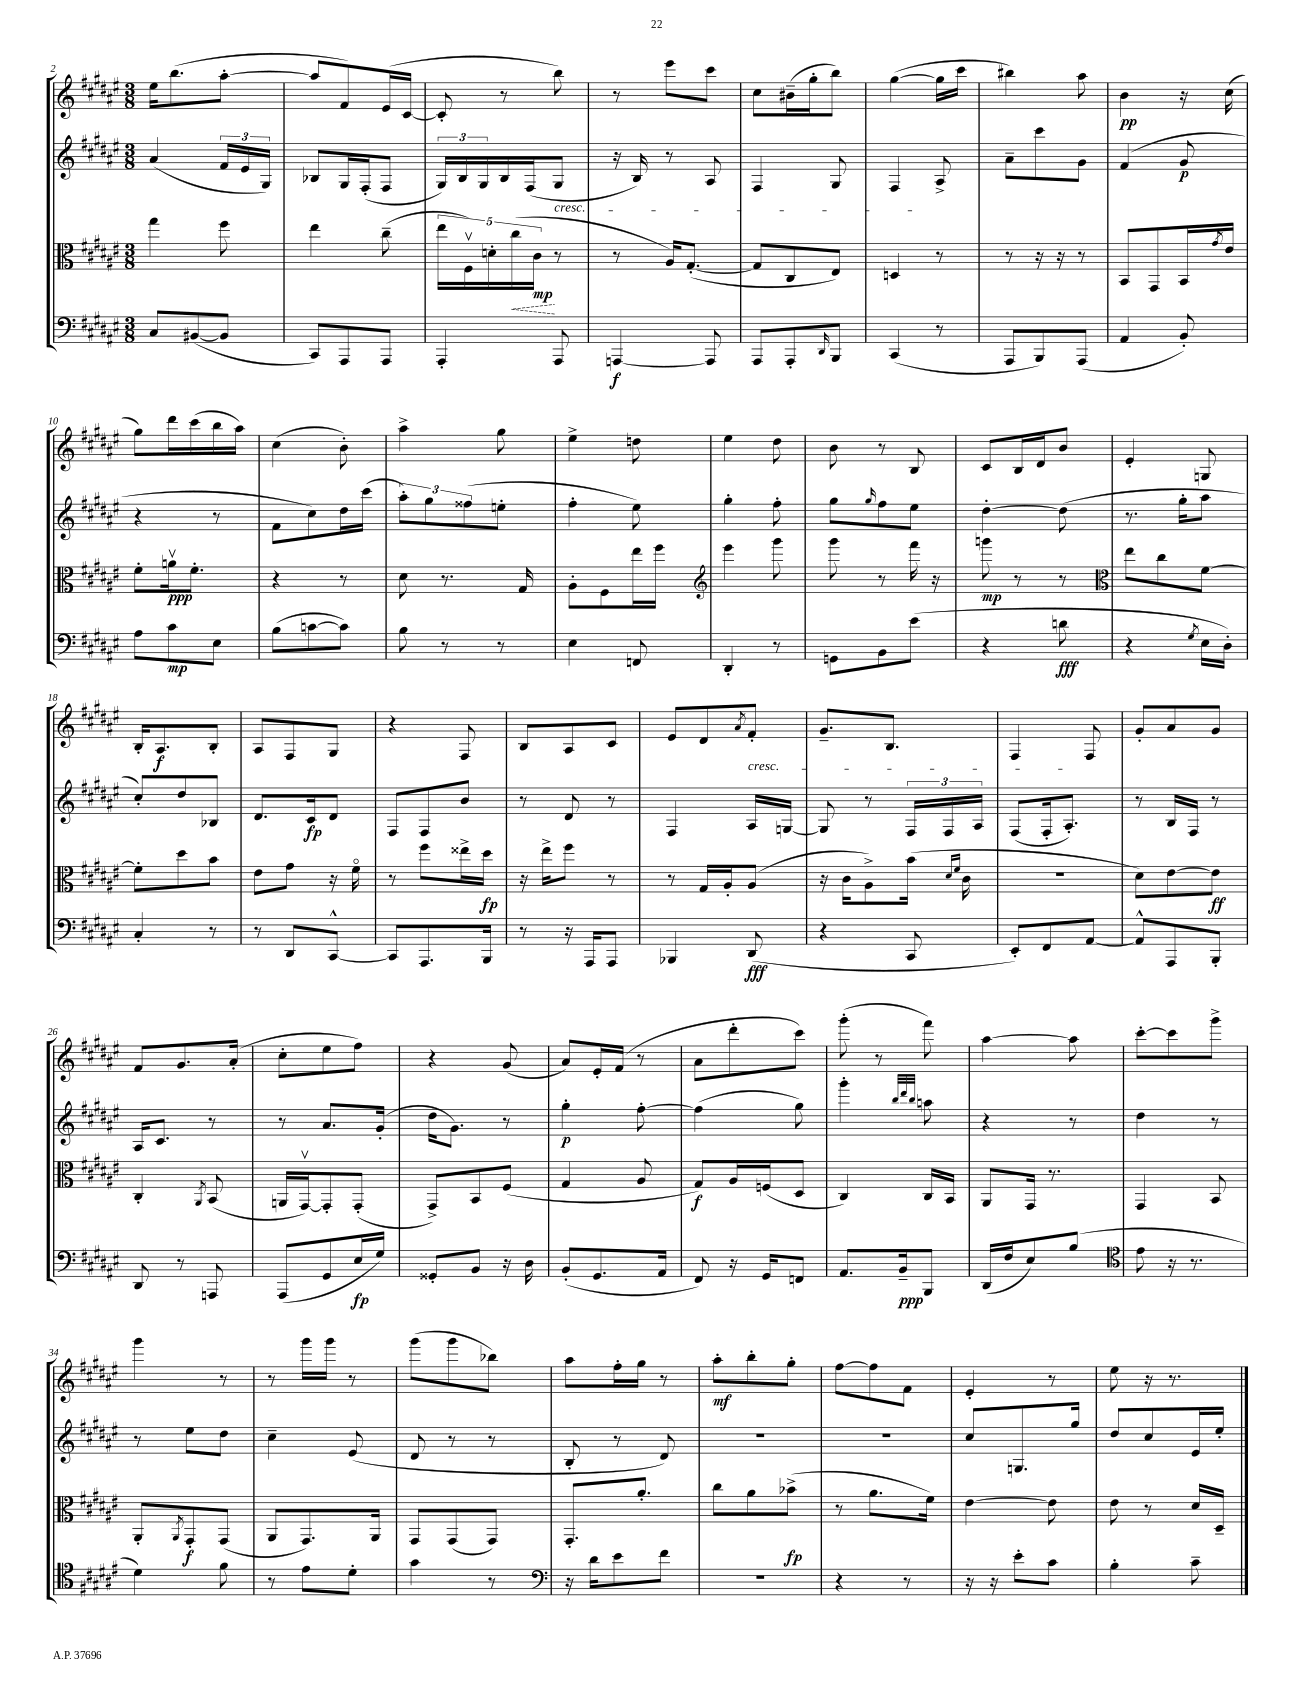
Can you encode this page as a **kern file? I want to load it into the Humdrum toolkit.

**kern	**kern	**kern	**kern
*staff4	*staff3	*staff2	*staff1
*clefF4	*clefC3	*clefG2	*clefG2
*k[f#c#g#d#a#e#]	*k[f#c#g#d#a#e#]	*k[f#c#g#d#a#e#]	*k[f#c#g#d#a#e#]
*M3/8	*M3/8	*M3/8	*M3/8
8C#	4gg#	(4a#	16ee#
.	.	.	(8.bb
([8BB#	.	.	.
8BB#]	8ff#	24f#	[8aa#'
.	.	24e#	.
.	.	24G#)	.
=	=	=	=
8CC#)	4ee#	8B-	8aa#]
8AAA#	.	16G#	8f#)
.	.	(16F#'	.
8AAA#	(8cc#~	8F#	(16e#
.	.	.	[16c#
=	=	=	=
4AAA#'	20ee#	24G#)	8c#']
.	.	24B	.
.	20F#v)	.	.
.	.	24G#	.
.	20d'	.	.
.	.	16B	8r
.	(20cc#	.	.
.	.	(16F#	.
.	20c#	.	.
8AAA#	8r	8G#	8bb)
=	=	=	=
[4AAA	8r	16r	8r
.	.	16B)	.
.	16A#)	8r	8eee#
.	([8.G#'	.	.
8AAA]	.	8A#	8ccc#
=	=	=	=
8AAA#	8G#]	4F#	8cc#
8AAA#'	8C#	.	(16b#~
.	.	.	16gg#'
16qqDD#	.	.	.
8BBB	8E#)	8G#	8bb)
=	=	=	=
(4CC#	4D	4F#	([4gg#
8r	8r	8A#^	16gg#]
.	.	.	16ccc#
=	=	=	=
8AAA#	8r	8a#~	4bb#)
8BBB)	16r	8ccc#	.
.	16r	.	.
(8AAA#	8r	8g#	8aa#
=	=	=	=
4AA#	8BB	(4f#	4b
.	8GG#	.	.
8BB')	16BB	8g#	16r
.	8qg#	.	.
.	16e#	.	(16cc#
=	=	=	=
8A#	8f#'	4r	8gg#)
8c#	16av	.	16ddd#
.	8.f#'	.	(16ccc#
8E#	.	8r	16bb
.	.	.	16aa#)
=	=	=	=
(8B	4r	8f#	(4cc#
[8c	.	8cc#)	.
8c])	8r	16dd#	8b')
.	.	(16ccc#	.
=	=	=	=
8B	8d#	12aa#')	4aa#^
.	.	12gg#	.
8r	8.r	.	.
.	.	(12ff##	.
8r	.	8ee'	8gg#
.	16G#	.	.
=	=	=	=
4E#	8A#'	4ff#'	4ee#^
.	8F#	.	.
8FF	16ee#	8ee#)	8dd
.	16ff#	.	.
=	=	=	=
*	*clefG2	*	*
4DD#'	4eee#	4gg#'	4ee#
8r	8ggg#	8ff#'	8dd#
=	=	=	=
8GG	8ggg#	8gg#	8b
.	.	16qqgg#	.
8BB	8r	8ff#	8r
(8e#	16fff#	8ee#	8B
.	16r	.	.
=	=	=	=
4r	8ggg	[4dd#'	8c#
.	8r	.	16B
.	.	.	16d#
8d	8r	(8dd#]	8b
=	=	=	=
*	*clefC3	*	*
4r	8ee#	8.r	4e#'
.	8cc#	.	.
.	.	16gg#'	.
8qG#	.	.	.
16E#	[8f#	8aa#	8G
16D#')	.	.	.
=	=	=	=
4C#'	8f#']	8cc#')	16B'
.	.	.	8.A#
.	8dd#	8dd#	.
8r	8b	8B-	8B'
=	=	=	=
8r	8e#	8.d#	8A#
8DD#	8g#	.	8F#
.	.	16c#	.
[8CC#^^	16r	8d#	8G#
.	16f#o	.	.
=	=	=	=
8CC#]	8r	8F#	4r
8.AAA#	8ff#	8F#	.
.	16ee##^	8b	8F#
16BBB	16dd#	.	.
=	=	=	=
8r	16r	8r	8B
.	16ee#^	.	.
16r	8ff#	8d#	8A#
16AAA#	.	.	.
8AAA#	8r	8r	8c#
=	=	=	=
4BBB-	8r	4F#	8e#
.	16G#	.	8d#
.	16A#'	.	.
.	.	.	8qa#
(8DD#	(8A#	16A#	8f#'
.	.	[16G	.
=	=	=	=
4r	16r	8G]	8.g#~
.	16c#	.	.
.	8A#^)	8r	.
.	.	.	8.B
8CC#	(16b	24F#	.
.	.	24F#	.
.	16qqd#	.	.
.	16qqf#	.	.
.	16c#	.	.
.	.	24A#	.
=	=	=	=
8EE#')	4.r	(8F#	4F#
8FF#	.	16F#'	.
.	.	8.A#')	.
[8AA#	.	.	8F#
=	=	=	=
8AA#^^]	8d#)	8r	8g#'
8AAA#	[8e#	16B	8a#
.	.	16F#	.
8BBB'	8e#]	8r	8g#
=	=	=	=
8DD#	4C#'	16A#	8f#
.	.	8.c#	.
8r	.	.	8.g#
.	8qAA#	.	.
8AAA	(8BB	8r	.
.	.	.	(16a#'
=	=	=	=
(8AAA#	16AA	8r	8cc#'
.	[16GG#v)	.	.
8GG#	8GG#']	8.a#	8ee#
16E#	(8GG#'	.	8ff#)
16G#)	.	(16g#'	.
=	=	=	=
8GG##'	8GG#^)	16dd#	4r
.	.	8.g#)	.
8BB	8BB	.	.
16r	(8F#	8r	(8g#
16D#	.	.	.
=	=	=	=
(8BB'	4G#	4gg#'	8a#)
8.GG#	.	.	16e#'
.	.	.	(16f#
.	8A#	[8ff#'	8r
16AA#	.	.	.
=	=	=	=
8FF#)	8G#)	(4ff#]	8a#
16r	16A#	.	8ddd#'
16GG#	(16F	.	.
8FF	8D#	8gg#)	8ccc#)
=	=	=	=
8.AA#	4C#)	4ggg#'	(8ggg#'
.	.	.	8r
16BB~	.	.	.
.	.	32qqbb	.
.	.	32qqddd#	.
.	.	32qqbb	.
8BBB	16C#	8aa	8fff#)
.	16BB	.	.
=	=	=	=
(16DD#	8AA#	4r	[4aa#
16F#	.	.	.
8E#)	16GG#	.	.
.	8.r	.	.
(8B	.	8r	8aa#]
=	=	=	=
*clefC4	*	*	*
8e#	4GG#	4dd#	[8ccc#'
16r	.	.	8ccc#]
8.r	.	.	.
.	8BB	8r	8ggg#^
=	=	=	=
4d#)	8AA#'	8r	4ggg#
.	8qAA#	.	.
.	8GG#'	8ee#	.
8f#	(8GG#	8dd#	8r
=	=	=	=
8r	8AA#	4cc#~	8r
8e#	8.GG#)	.	16ggg#
.	.	.	16ggg#
8d#'	.	(8e#	8r
.	16AA#	.	.
=	=	=	=
4g#	8GG#	8d#	(8ggg#
.	(8GG#	8r	8ggg#
8r	8GG#)	8r	8bb-)
=	=	=	=
*clefF4	*	*	*
16r	8.GG#'	8B'	8aa#
16d#	.	.	.
8e#	.	8r	16ff#'
.	8.a#'	.	16gg#
8f#	.	8d#)	8r
=	=	=	=
4.r	8cc#	4.r	8aa#'
.	8a#	.	8bb'
.	(8b-^	.	8gg#'
=	=	=	=
4r	8r	4.r	[8ff#
.	8.a#	.	8ff#]
8r	.	.	8f#
.	16f#)	.	.
=	=	=	=
16r	[4e#	8cc#	4e#'
16r	.	.	.
8e#'	.	8.G	.
8c#	8e#]	.	8r
.	.	16gg#	.
=	=	=	=
4B'	8e#	8dd#	8ee#
.	8r	8cc#	16r
.	.	.	8.r
8c#~	16d#	16e#	.
.	16D#~	16ee#'	.
==	==	==	==
*-	*-	*-	*-
